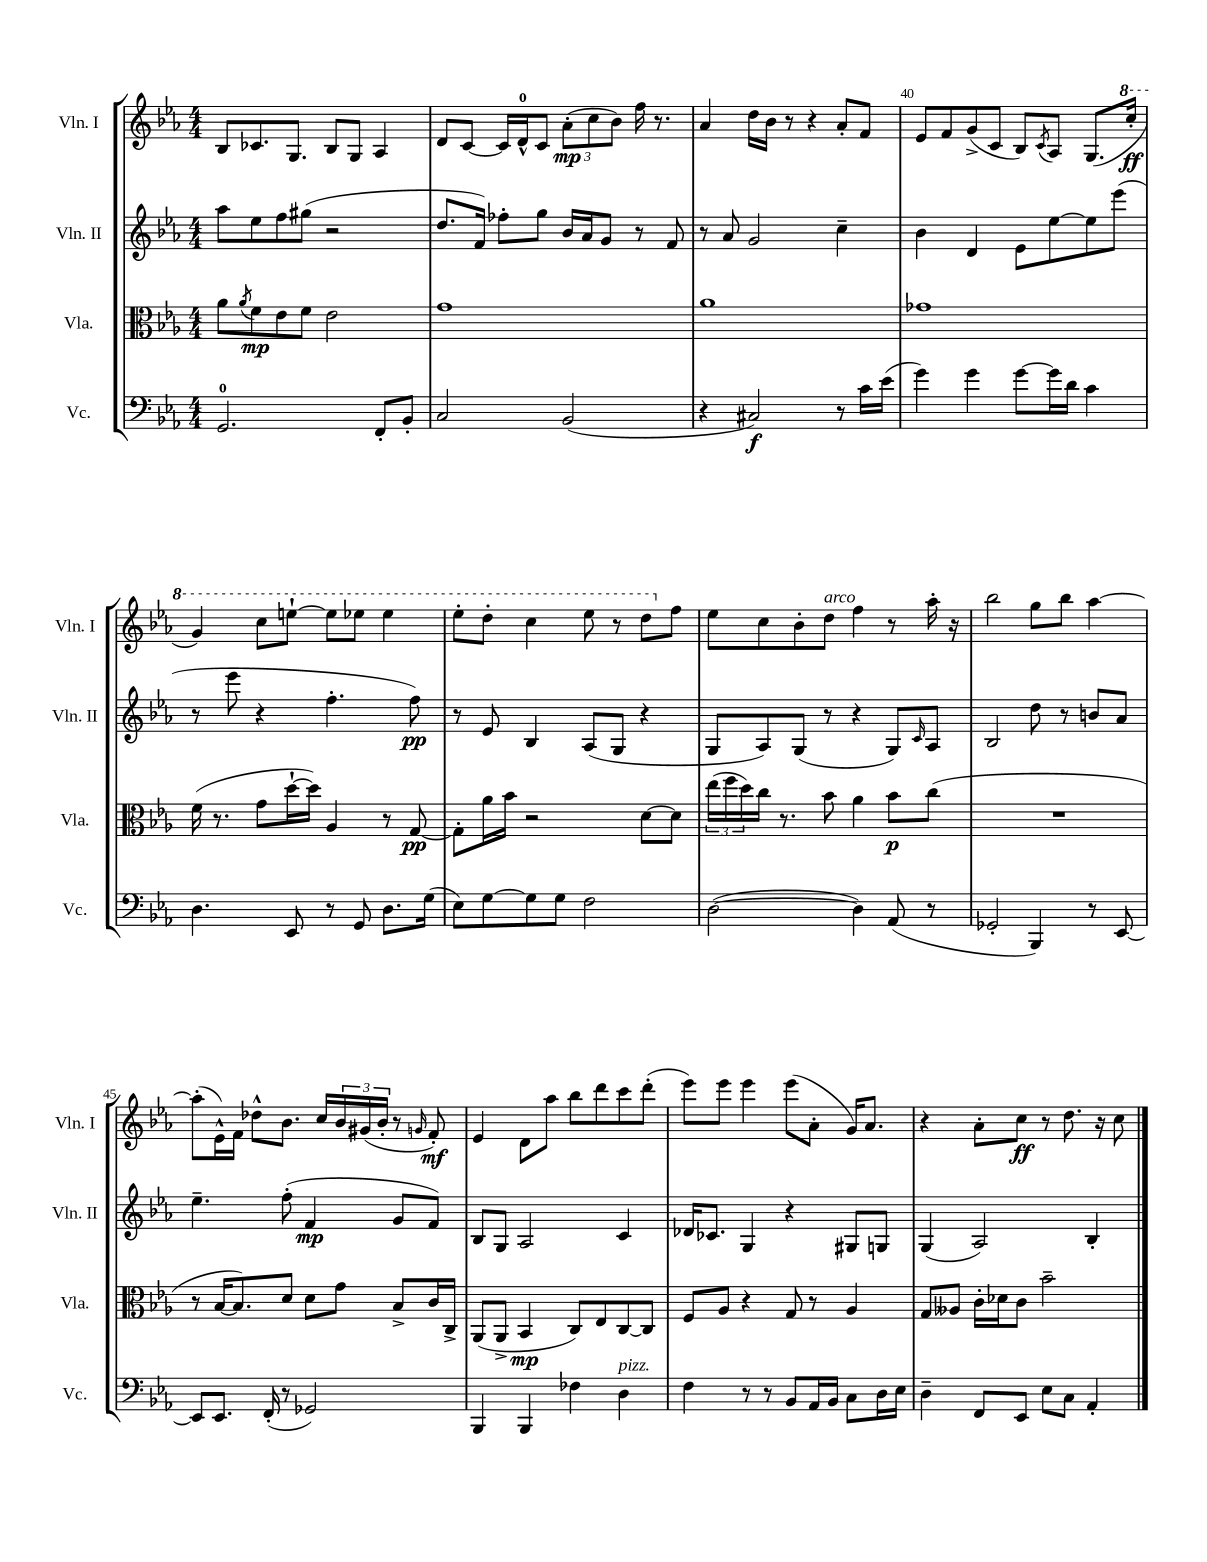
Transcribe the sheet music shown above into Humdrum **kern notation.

**kern	**kern	**kern	**kern
*staff4	*staff3	*staff2	*staff1
*clefF4	*clefC3	*clefG2	*clefG2
*k[b-e-a-]	*k[b-e-a-]	*k[b-e-a-]	*k[b-e-a-]
*M4/4	*M4/4	*M4/4	*M4/4
2.GG	8a-	8aa-	8B-
.	8qa-	.	.
.	8f	8ee-	8.c-
.	8e-	8ff	.
.	.	.	8.G
.	8f	(8gg#	.
.	2e-	2r	8B-
.	.	.	8G
8FF'	.	.	4A-
8BB-'	.	.	.
=	=	=	=
2C	1g	8.dd	8d
.	.	.	[8c
.	.	16f)	.
.	.	8ff-'	16c]
.	.	.	16d^^
.	.	8gg	8c
(2BB-	.	16b-	(12a-'
.	.	16a-	.
.	.	.	12cc
.	.	8g	.
.	.	.	12b-)
.	.	8r	16ff
.	.	.	8.r
.	.	8f	.
=	=	=	=
4r	1a-	8r	4a-
.	.	8a-	.
2C#)	.	2g	16dd
.	.	.	16b-
.	.	.	8r
.	.	.	4r
8r	.	4cc~	8a-'
16c	.	.	8f
(16e-	.	.	.
=	=	=	=
4g)	1g-	4b-	8e-
.	.	.	8f
4g	.	4d	(8g^
.	.	.	8c
[8g	.	8e-	8B-)
.	.	.	8qc
16g]	.	[8ee-	8A-
16d	.	.	.
4c	.	8ee-]	(8.G
.	.	(8eee-	.
.	.	.	16ccc'
=	=	=	=
4.D	(16f	8r	4gg)
.	8.r	.	.
.	.	8eee-	.
.	8g	4r	8ccc
8EE-	[16dd`	.	[8eee`
.	16dd])	.	.
8r	4A-	4.ff'	8eee]
8GG	.	.	8eee-
8.D	8r	.	4eee-
.	[8G	8ff)	.
(16G	.	.	.
=	=	=	=
8E-)	8G']	8r	8eee-'
[8G	16a-	8e-	8ddd'
.	16b-	.	.
8G]	2r	4B-	4ccc
8G	.	.	.
2F	.	(8A-	8eee-
.	.	8G	8r
.	[8d	4r	8ddd
.	8d]	.	8ff
=	=	=	=
([2D	(24ee-	8G	8ee-
.	24ff	.	.
.	24dd)	.	.
.	16cc	8A-)	8cc
.	8.r	.	.
.	.	(8G	8b-'
.	8b-	8r	8dd
4D])	4a-	4r	4ff
(8AA-	8b-	8G)	8r
.	.	16qqc	.
8r	(8cc	8A-	16aa-'
.	.	.	16r
=	=	=	=
2GG-'	1r	2B-	2bb-
4BBB-)	.	8dd	8gg
.	.	8r	8bb-
8r	.	8b	[4aa-
[8EE-	.	8a-	.
=	=	=	=
8EE-]	8r	4.ee-~	(8aa-']
8.EE-	[16B-	.	16e-^^)
.	8.B-])	.	16f
.	.	.	8dd-^^
(16FF'	.	.	.
8r	8d	(8ff'	8.b-
2GG-)	8d	4f	.
.	.	.	16cc
.	8g	.	24b-
.	.	.	(24g#
.	.	.	24b-'
.	8B-^	8g	8r
.	.	.	16qqg
.	16c	8f)	8f')
.	16C^	.	.
=	=	=	=
4BBB-	(8AA-	8B-	4e-
.	8AA-^	8G	.
4BBB-	4BB-	2A-	8d
.	.	.	8aa-
4F-	8C)	.	8bb-
.	8E-	.	8ddd
4D	[8C	4c	8ccc
.	8C]	.	(8ddd'
=	=	=	=
4F	8F	16d-	8eee-)
.	.	8.c-	.
.	8A-	.	8eee-
8r	4r	4G	4eee-
8r	.	.	.
8BB-	8G	4r	(8eee-
16AA-	8r	.	8a-'
16BB-	.	.	.
8C	4A-	8G#	16g)
.	.	.	8.a-
16D	.	8G	.
16E-	.	.	.
=	=	=	=
4D~	8G	(4G	4r
.	8A--	.	.
8FF	16c'	2A-)	8a-'
.	16d-	.	.
8EE-	8c	.	8cc
8E-	2b-~	.	8r
8C	.	.	8.dd
4AA-'	.	4B-'	.
.	.	.	16r
.	.	.	8cc
==	==	==	==
*-	*-	*-	*-
